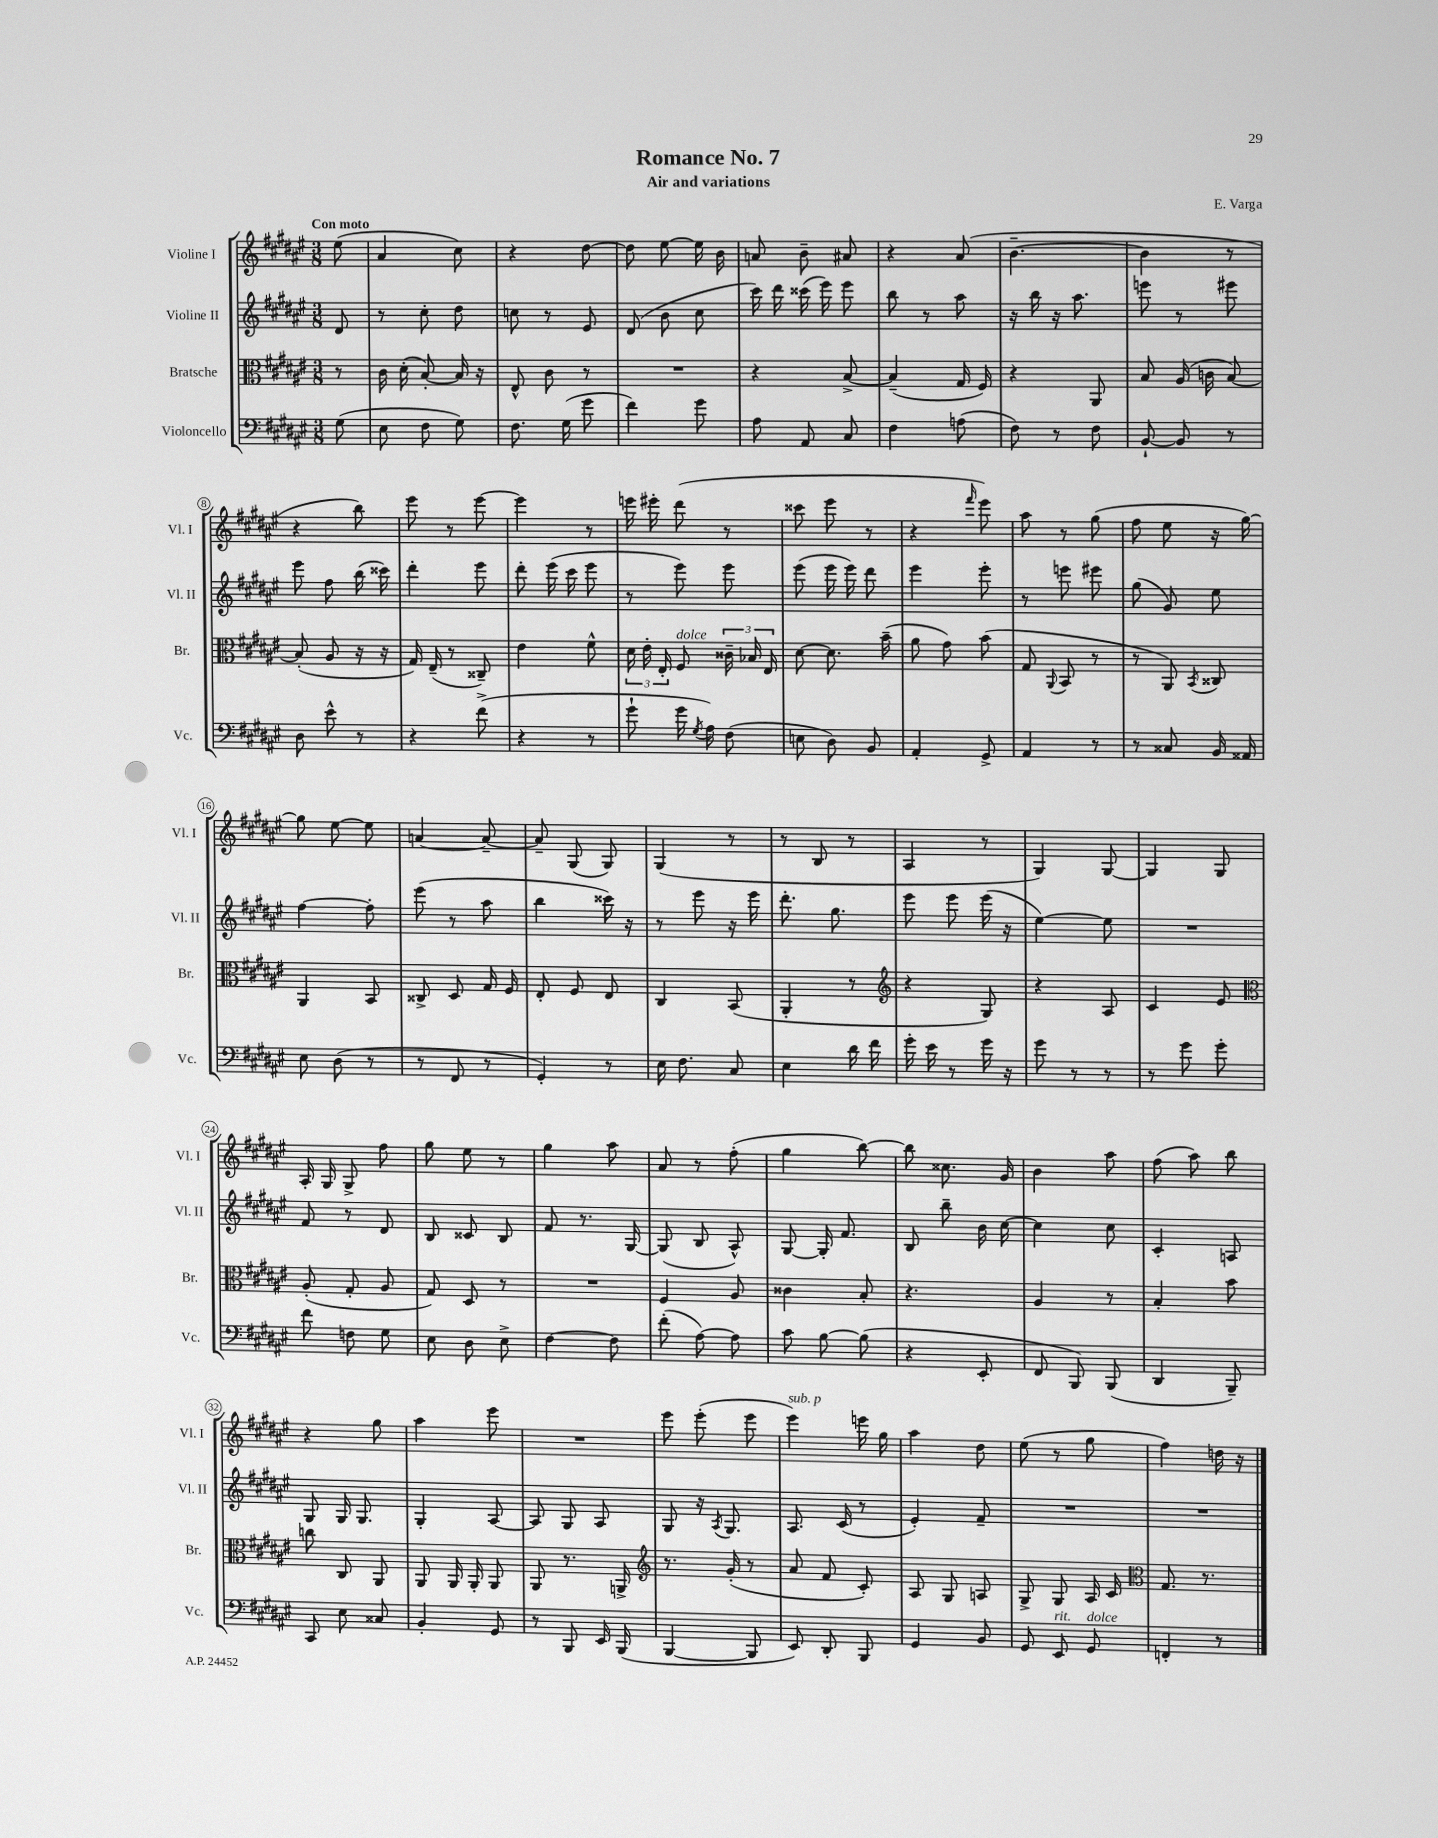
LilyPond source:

\header { title = "Romance No. 7" composer = "E. Varga" subtitle = "Air and variations" }
<<
\new StaffGroup <<
\new Staff = "s0" \with { instrumentName = "Violine I" shortInstrumentName = "Vl. I" } {
    \clef treble \key fis \major \numericTimeSignature \time 3/8 \partial 8 \tempo "Con moto"
    \autoBeamOff eis''8( |
    ais'4 cis''8) |
    r4 dis''8~ |
    dis''8 eis''8~ eis''16 b'16 |
    a'8 b'8-- ais'8 |
    r4 ais'8( |
    b'4.~-- |
    b'4 r8 |
    r4 b''8) |
    eis'''8 r8 eis'''8~ |
    eis'''4 r8 |
    e'''16 eis'''16-. dis'''8( r8 |
    cisis'''8 eis'''8 r8 |
    r4 \grace { fis'''16 } eis'''8) |
    ais''8 r8 gis''8( |
    fis''8 eis''8 r16 gis''16~) |
    gis''8 eis''8~ eis''8 |
    a'4~ a'8~-- |
    a'8-- gis8( gis8) |
    gis4( r8 |
    r8 b8 r8 |
    ais4 r8 |
    gis4) gis8~ |
    gis4 gis8 |
    ais16-. gis16 gis8-> fis''8 |
    gis''8 eis''8 r8 |
    gis''4 ais''8 |
    ais'8 r8 fis''8-.( |
    gis''4 b''8~) |
    b''8 cisis''8. gis'16 |
    b'4 ais''8 |
    fis''8( ais''8) b''8 |
    r4 gis''8 |
    ais''4 eis'''8 |
    R4. |
    eis'''8 eis'''8-.( eis'''8 |
    eis'''4^\markup { \italic "sub. p" }) e'''16 gis''16 |
    ais''4 dis''8 |
    eis''8( r8 gis''8 |
    fis''4) d''16 r16 \bar "|." |
}
\new Staff = "s1" \with { instrumentName = "Violine II" shortInstrumentName = "Vl. II" } {
    \clef treble \key fis \major \numericTimeSignature \time 3/8 \partial 8
    \autoBeamOff dis'8 |
    r8 cis''8-. dis''8 |
    c''8 r8 eis'8 |
    dis'8( b'8 cis''8 |
    cis'''16) dis'''16 cisis'''16( eis'''16) eis'''8 |
    b''8 r8 ais''8 |
    r16 b''16 r16 ais''8. |
    e'''8 r8 eis'''8 |
    eis'''8 fis''8 b''16( cisis'''16) |
    dis'''4-. eis'''8 |
    dis'''8-. eis'''16( cis'''16 eis'''8 |
    r8 eis'''8) eis'''8 |
    eis'''8( eis'''16 eis'''16) dis'''8 |
    eis'''4 eis'''8-. |
    r8 e'''8 eis'''8 |
    gis''8( gis'8) eis''8 |
    fis''4~ fis''8-. |
    eis'''8( r8 ais''8 |
    b''4 cisis'''16) r16 |
    r8 eis'''8 r16 eis'''16 |
    dis'''8.-. gis''8. |
    eis'''8 eis'''8 eis'''16( r16 |
    eis''4~) eis''8 |
    R4. |
    fis'8 r8 dis'8 |
    b8 cisis'8 b8 |
    fis'8 r8. gis16~ |
    gis8( b8 ais8-^) |
    gis8~ gis16-. fis'8. |
    b8 b''8-- b'16 cis''16~ |
    cis''4 cis''8 |
    cis'4-. a8 |
    gis8 gis16 gis8. |
    gis4-. ais8~ |
    ais8 gis8 ais8 |
    gis8 r16 \acciaccatura { ais8 } gis8. |
    ais8. cis'16( r8 |
    eis'4-.) fis'8-- |
    R4. |
    R4. \bar "|." |
}
\new Staff = "s2" \with { instrumentName = "Bratsche" shortInstrumentName = "Br." } {
    \clef alto \key fis \major \numericTimeSignature \time 3/8 \partial 8
    \autoBeamOff r8 |
    cis'16 dis'16-.( b8~-.) b16 r16 |
    eis8-^ cis'8 r8 |
    R4. |
    r4 b8~-> |
    b4--( gis16 fis16) |
    r4 ais,8 |
    b8 ais16( c'16 b8~) |
    b8-.( ais8 r16 r16 |
    gis16) eis16--( r8 cisis8--) |
    eis'4 fis'8-^ |
    \tuplet 3/2 { dis'16 eis'16-. eis16-. } fis8^\markup { \italic "dolce" } \tuplet 3/2 { cisis'16-- bes16 eis16 } |
    dis'8~ dis'8. b'16--( |
    ais'8 gis'8) b'8( |
    gis8 \appoggiatura { ais,8 } b,8 r8 |
    r8 ais,8) \acciaccatura { b,8 } cisis8 |
    ais,4 b,8 |
    cisis8-> dis8 gis16 fis16 |
    eis8-. fis8 eis8 |
    cis4 b,8( |
    ais,4-. r8 |
    \clef treble r4 gis8) |
    r4 ais8 |
    cis'4 eis'8 |
    \clef alto ais8-.( gis8-. ais8 |
    gis8) dis8 r8 |
    R4. |
    fis4 ais8 |
    cisis'4 b8-. |
    r4. |
    ais4 r8 |
    b4-. b'8 |
    c''8 cis8 ais,8 |
    ais,8 ais,16 ais,16-. ais,8 |
    ais,8 r8. a,16-> |
    \clef treble r8. gis'16-.( r8 |
    ais'8 fis'8 cis'8-.) |
    ais8 gis8 a8 |
    gis8-> gis8 ais16 cis'16 |
    \clef alto gis8. r8. \bar "|." |
}
\new Staff = "s3" \with { instrumentName = "Violoncello" shortInstrumentName = "Vc." } {
    \clef bass \key fis \major \numericTimeSignature \time 3/8 \partial 8
    \autoBeamOff gis8( |
    eis8 fis8 gis8) |
    fis8. gis16( gis'8 |
    fis'4) gis'8 |
    ais8 ais,8 cis8 |
    fis4 a8( |
    fis8) r8 fis8 |
    b,8~-! b,8 r8 |
    dis8 eis'8-^ r8 |
    r4 fis'8->( |
    r4 r8 |
    gis'8-! gis'16 \acciaccatura { gis8 } ais16) fis8( |
    e8 dis8) b,8 |
    ais,4-. gis,8-> |
    ais,4 r8 |
    r8 cisis8 b,16 aisis,16 |
    eis8 dis8( r8 |
    r8 fis,8 r8 |
    gis,4-.) r8 |
    eis16 fis8. cis8 |
    eis4 dis'16 fis'16 |
    gis'16-. eis'16 r8 gis'16 r16 |
    gis'8 r8 r8 |
    r8 gis'8 gis'8-. |
    fis'8 f8 gis8 |
    eis8 dis8 eis8-> |
    fis4~ fis8 |
    fis'8-.( ais8~) ais8 |
    cis'8 b8~ b8( |
    r4 eis,8-. |
    fis,8 b,,8) b,,8( |
    dis,4 b,,8--) |
    cis,8 eis8 cisis8 |
    b,4-. gis,8 |
    r8 b,,8 eis,16 b,,16( |
    b,,4~ b,,8 |
    eis,8) dis,8-. b,,8 |
    gis,4 b,8 |
    gis,8 eis,8^\markup { \italic "rit." } gis,8^\markup { \italic "dolce" } |
    f,4-. r8 \bar "|." |
}
>>
>>
\layout { \context { \Score \override BarNumber.stencil = #(make-stencil-circler 0.1 0.3 ly:text-interface::print) } }
